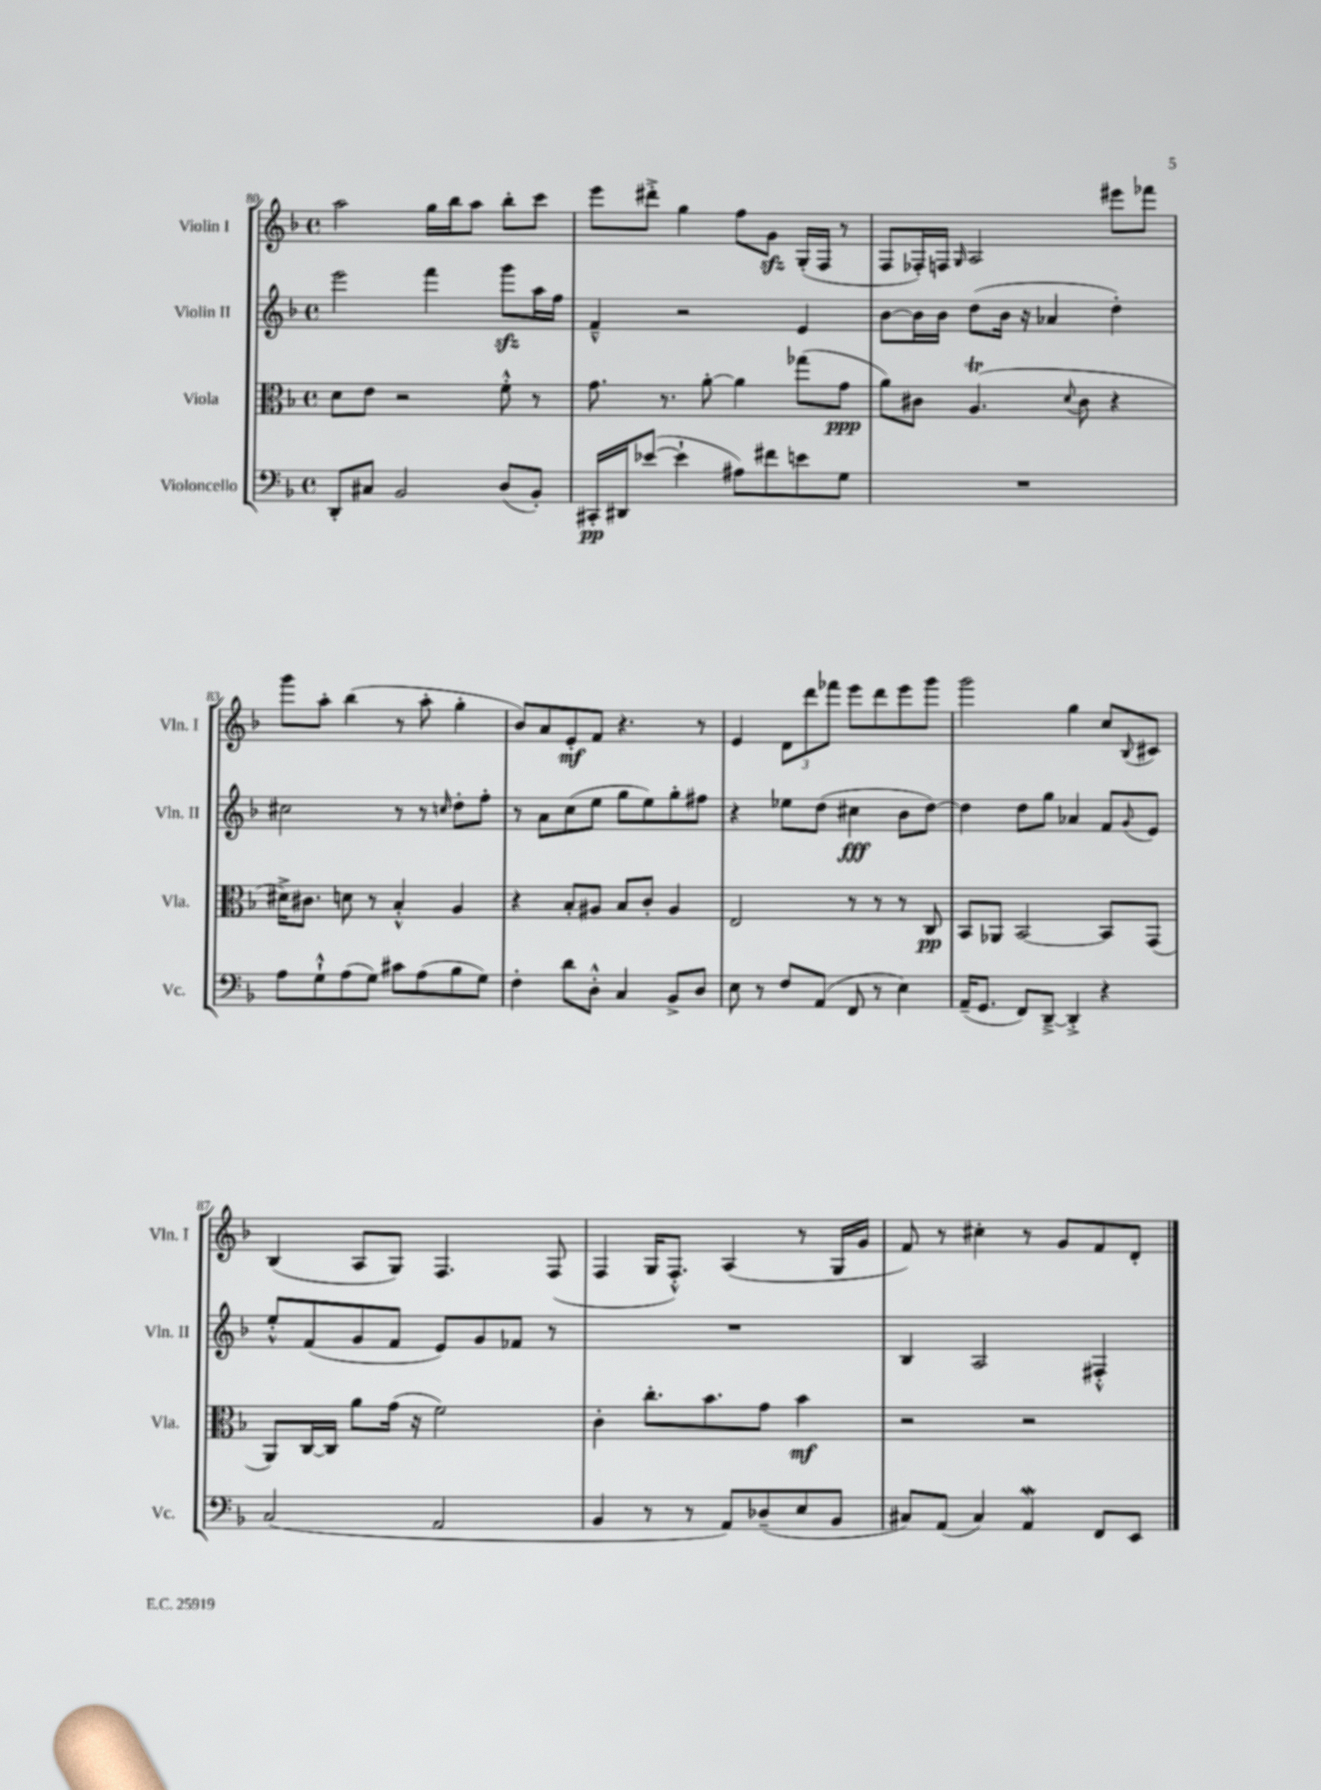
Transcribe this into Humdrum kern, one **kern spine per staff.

**kern	**kern	**kern	**kern
*staff4	*staff3	*staff2	*staff1
*clefF4	*clefC3	*clefG2	*clefG2
*k[b-]	*k[b-]	*k[b-]	*k[b-]
*M4/4	*M4/4	*M4/4	*M4/4
*met(c)	*met(c)	*met(c)	*met(c)
8DD'	8d	2eee	2aa
8C#	8e	.	.
2BB-	2r	.	.
.	.	4fff	16gg
.	.	.	16bb-
.	.	.	8aa
(8D	8f'^^	8ggg	8bb-'
8BB-')	8r	16aa	8ccc
.	.	16ff	.
=	=	=	=
16CC#'	8.g	4f~^^	8eee
16DD#	.	.	.
([8e-	.	.	8ddd#'^
.	8.r	.	.
4e-`]	.	2r	4gg
.	[8a'	.	.
8A#)	4a]	.	8ff
8f#	.	.	8g
8e	(8gg-	4e	(16G'
.	.	.	16F
8G	8g	.	8r
=	=	=	=
1r	8a)	[8b-	8F
.	8c#	16b-]	16F-')
.	.	16b-	16F
.	.	.	16qqG
.	(4.A	(8dd	2A
.	.	16b-	.
.	.	16r	.
.	.	4a-	.
.	8qqd	.	.
.	8c#	.	.
.	4r	4dd')	8eee#
.	.	.	8fff-
=	=	=	=
8A	16d#^)	2cc#	8ggg
.	8.c#	.	.
8G`^^	.	.	8aa'
(8A	8d	.	(4bb-
8G)	8r	.	.
8c#	4B-'^^	8r	8r
(8A	.	8r	8aa'
.	.	16qqcc	.
8B-	4A	8dd'	4gg'
8G)	.	8ff'	.
=	=	=	=
4F'	4r	8r	8b-)
.	.	8a	8a
8d	8B-'	(8cc	8e'
8D'^^	8A#	8ee	8f
4C	8B-	8gg	4.r
.	8c'	8ee)	.
8BB-^	4A#	8gg'	.
8D	.	8ff#	8r
=	=	=	=
8E	2E	4r	4e
8r	.	.	.
8F	.	8ee-	12d
.	.	.	12ddd
(8AA	.	(8dd	.
.	.	.	12fff-
8FF	8r	4cc#	8eee
8r	8r	.	8ddd
4E)	8r	8b-	8eee
.	8C	[8dd)	8ggg
=	=	=	=
(16AA~	8BB-	4dd]	2ggg
8.GG	.	.	.
.	8AA-	.	.
8FF)	[2BB-	8dd	.
[8DD~^	.	8gg	.
4DD'^]	.	4a-	4gg
4r	8BB-]	8f	8cc
.	.	8qqg	8qqB-
.	(8GG	8e	8c#
=	=	=	=
(2C	8AA)	8ee'^^	(4B-
.	[16C	(8f	.
.	16C]	.	.
.	8a	8g	8A
.	(16g	8f	8G)
.	16r	.	.
2AA	2f)	8e)	4.F
.	.	8g	.
.	.	8f-	.
.	.	8r	(8F
=	=	=	=
4BB-	4c'	1r	4F
8r	8.cc'	.	16G
.	.	.	8.F'^^)
8r	.	.	.
.	8.b-	.	.
8AA)	.	.	(4A
(8D-~	8g	.	.
8E	4b-	.	8r
8BB-	.	.	16G
.	.	.	16g
=	=	=	=
8C#)	2r	4B-	8f)
(8AA	.	.	8r
4C#)	.	2A	4cc#'
4AA	2r	.	8r
.	.	.	8g
8FF	.	4F#'^^	8f
8EE	.	.	8d'
==	==	==	==
*-	*-	*-	*-
